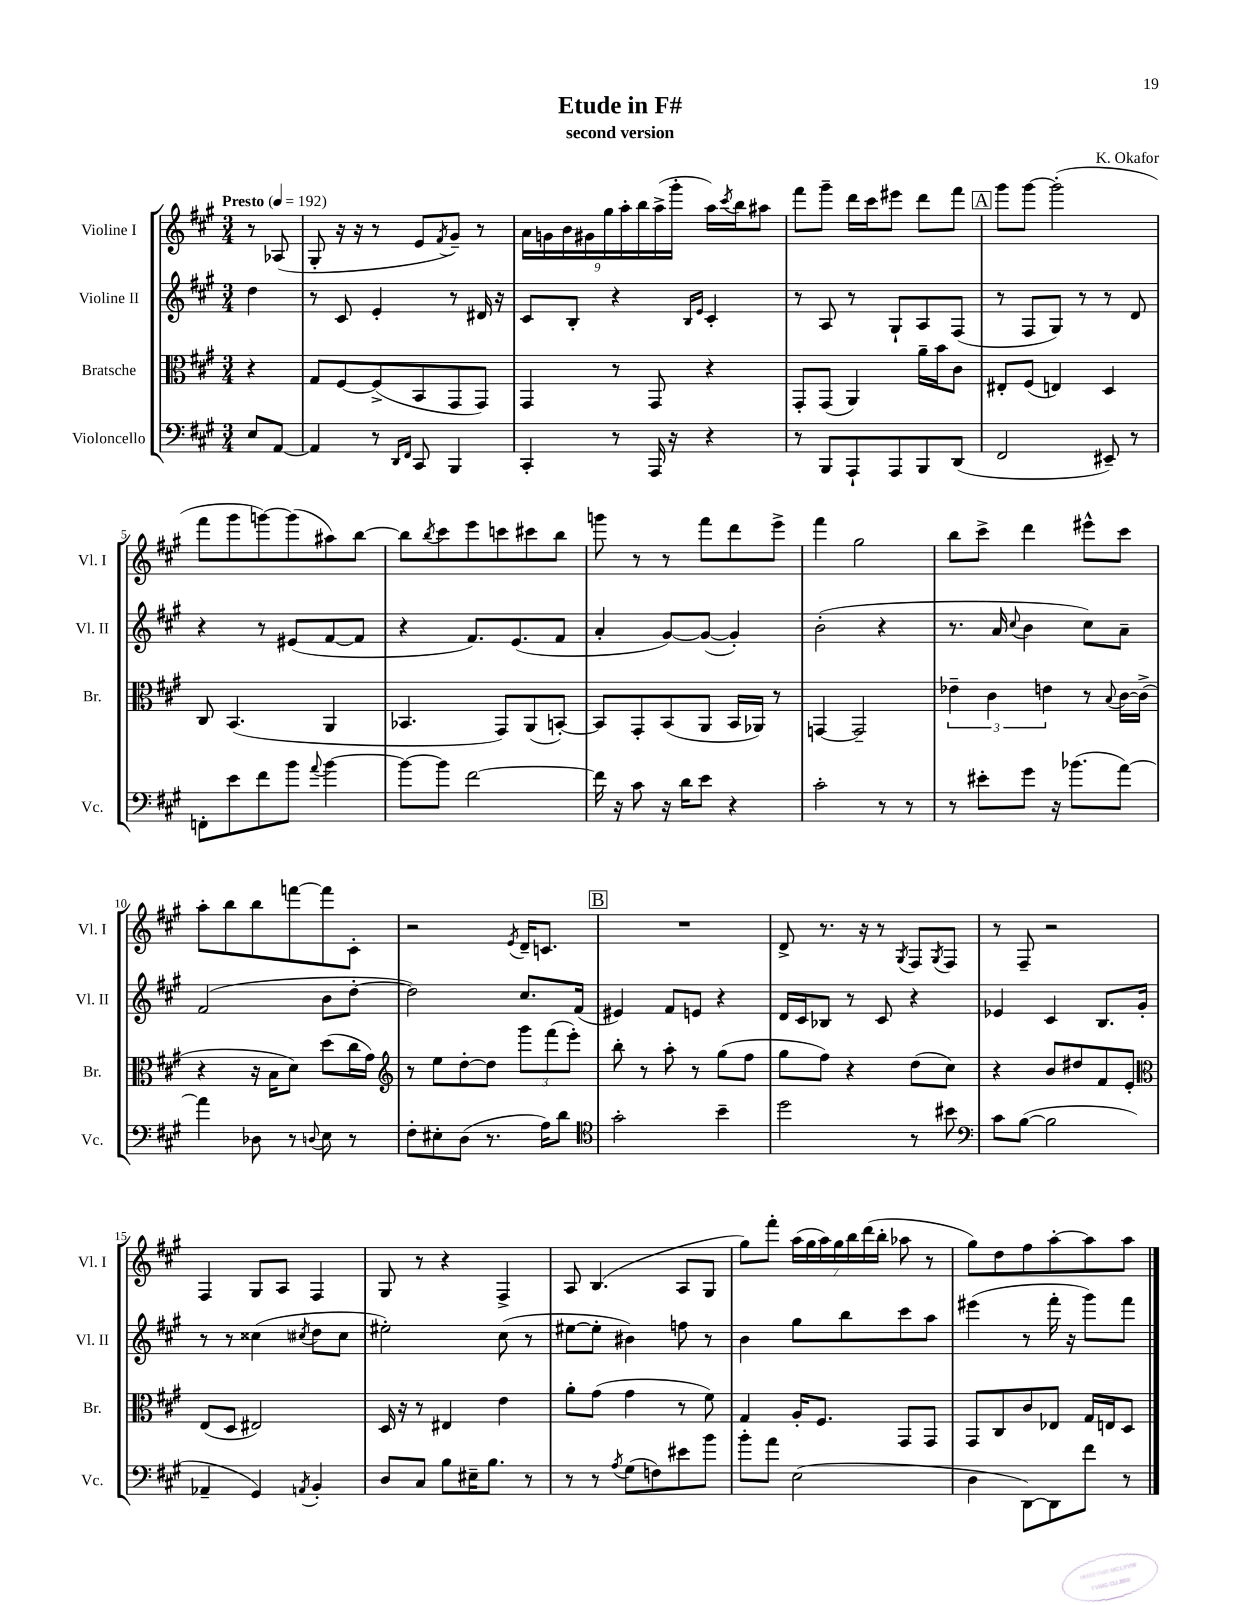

**kern	**kern	**kern	**kern
*staff4	*staff3	*staff2	*staff1
*clefF4	*clefC3	*clefG2	*clefG2
*k[f#c#g#]	*k[f#c#g#]	*k[f#c#g#]	*k[f#c#g#]
*M3/4	*M3/4	*M3/4	*M3/4
*MM192	*MM192	*MM192	*MM192
8E/L	4r	4dd\	8r
[8AA/J	.	.	(8A-/
=	=	=	=
4AA/]	8G#/L	8r	8G#'/
.	[8F#/	8c#/	16r
.	.	.	16r
8r	(8F#^/]	4e'/	8r
16qqDD/LL	.	.	.
16qqFF#/JJ	.	.	.
8CC#/	8BB/	.	8e/L
.	.	.	8qf#/
4BBB/	8GG#/	8r	8g#~/J)
.	8GG#/J)	16d#/	8r
.	.	16r	.
=	=	=	=
4CC#'/	4GG#/	8c#/L	18a\LL
.	.	.	18g\
.	.	.	18b\
.	.	8B'/J	.
.	.	.	18g#\
.	.	.	18gg#\
8r	8r	4r	.
.	.	.	18aa'\
.	.	.	18bb\
16AAA/	8GG#/	.	.
.	.	.	(18aa^\
16r	.	.	.
.	.	.	18ggg#'\JJ
.	.	16qqB/LL	.
.	.	16qqe/JJ	.
4r	4r	4c#'/	16aa\LL)
.	.	.	8qccc#/
.	.	.	16bb\J
.	.	.	8aa#\J
=	=	=	=
8r	8GG#'/L	8r	8fff#\L
8BBB/L	(8GG#/J	8A/	8ggg#~\J
8AAA`/	4AA/)	8r	16ddd\LL
.	.	.	16ccc#\J
8AAA/	.	8G#`/L	8eee#\J
8BBB/	16a~\LL	8A/	8ddd\L
.	16b\J	.	.
(8DD/J	8c#\J	(8F#/J	8fff#\J
=	=	=	=
2FF#/	8E#'/L	8r	8ggg#\L
.	(8F#/J	8F#/L	[8ggg#\J
.	4E/)	8G#/J)	(2ggg#'\]
.	.	8r	.
8EE#~/)	4D/	8r	.
8r	.	8d/	.
=	=	=	=
8FF'\L	8C#/	4r	8fff#\L
8e\	(4.BB/	.	8ggg#\
8f#\	.	8r	[8ggg\)
8b\J	.	(8e#/L	(8ggg\]
8qqa/	.	.	.
[4b\	4AA/	[8f#/	8aa#\)
.	.	8f#/]J	[8bb\J
=	=	=	=
8b\_L	4.BB-/	4r	8bb\]L
.	.	.	8qbb/
8b\]J	.	.	8ccc#\
[2f#\	.	8.f#/L)	8eee\
.	8GG#/L)	.	8ccc\
.	.	(8.e/	.
.	(8AA/	.	8ccc#\
.	[8BB'/J)	8f#/J	8bb\J
=	=	=	=
16f#\]	8BB/]L	4a'/	8ggg\
16r	.	.	.
8c#\	8GG#'/	.	8r
16r	(8BB/	[8g#/L)	8r
16d\LK	.	.	.
8e\J	8AA/J	(8g#/_J	8fff#\L
4r	16BB/LL	4g#'/])	8ddd\
.	16AA-/JJ)	.	.
.	8r	.	8eee^\J
=	=	=	=
2c#'\	[4GG/	(2b'\	4fff#\
.	2GG~/]	.	2gg#\
8r	.	4r	.
8r	.	.	.
=	=	=	=
8r	6e-~\	8.r	8bb\L
8e#'\L	.	.	8ccc#^\J
.	6c#\	.	.
.	.	16a/	.
.	.	8qqcc#/	.
8g#\J	.	4b\	4ddd\
.	6e\	.	.
16r	.	.	.
(8.b-\L	.	.	.
.	8r	8cc#\L)	8eee#^^\L
.	8qqB/	.	.
[8a\J)	[16c#\LL	8a~\J	8ccc#\J
.	(16c#^\]JJ	.	.
=	=	=	=
4a\]	4r	(2f#/	8aa'\L
.	.	.	8bb\
8D-\	16r	.	8bb\
.	16B\LK	.	.
8r	8d\J)	.	[8fff\
8qqD/	.	.	.
8E\	(8dd\L	8b\L	8fff\]
8r	16cc#\L	[8dd'\J	8c#'\J
.	16g#\JJ)	.	.
=	=	=	=
*	*clefG2	*	*
8F#'\L	8r	2dd\])	2r
8E#'\	8ee\L	.	.
(8D\J	[8dd'\	.	.
8.r	8dd\]J	.	.
.	.	.	8qe/
.	12ggg#\L	8.cc#/L	16d~/LK
16A\LK)	.	.	8.c/J
.	(12fff#\	.	.
8d\J	.	.	.
.	12eee'\J)	.	.
.	.	(16f#/Jk	.
=	=	=	=
*clefC4	*	*	*
2g#'\	8bb'\	4e#/)	2.r
.	8r	.	.
.	8aa'\	8f#/L	.
.	8r	8e/J	.
4b~\	(8gg#\L	4r	.
.	8ff#\J	.	.
=	=	=	=
2dd\	8gg#\L	16d/LL	8d^/
.	.	16c#/J	.
.	8ff#\J)	8B-/J	8.r
.	4r	8r	.
.	.	.	16r
.	.	8c#/	8r
.	.	.	8qG#/
8r	(8dd\L	4r	8F#/L
.	.	.	8qG#/
8b#\	8cc#\J)	.	8F#/J
=	=	=	=
*clefF4	*	*	*
8c#\L	4r	4e-/	8r
([8B\J	.	.	8F#~/
2B\]	8b/L	4c#/	2r
.	8dd#/	.	.
.	8f#/	8.B/L	.
.	8e'/J	.	.
.	.	16g#'/Jk	.
=	=	=	=
*	*clefC3	*	*
4AA-~/	(8E/L	8r	4F#/
.	8D/J	8r	.
4GG#/)	2E#/)	(4cc##\	8G#/L
.	.	.	8A/J
8qAA/	.	8qcc#/	.
4BB'/	.	8dd\L	4F#/
.	.	8cc#\J	.
=	=	=	=
8D/L	16D/	2ee#'\)	8G#/
.	16r	.	.
8C#/J	8r	.	8r
8B\L	4E#/	.	4r
16E#~\K	.	.	.
8.B\J	.	.	.
.	4e\	(8cc#\	4F#^/
8r	.	8r	.
=	=	=	=
8r	8a'\L	[8ee#\L	8A/
8r	(8g#\J	8ee#'\]J	(4.B/
8qA/	.	.	.
(8G#\L	4g#\	4b#\)	.
8F\)	.	.	.
8e#\	8r	8ff\	8A/L
8b\J	8f#\)	8r	8G#/J
=	=	=	=
8b'\L	4G#/	4b\	8gg#\L)
8a\J	.	.	8fff#'\J
(2E\	16A'/LK	8gg#\L	(28aa\LL
.	.	.	28gg#\
.	8.F#/J	.	.
.	.	.	28aa\)
.	.	.	28gg#\
.	.	8bb\	.
.	.	.	28bb\
.	.	.	(28ddd\
.	.	.	28bb'\JJ
.	8GG#/L	8ccc#\	8aa-\
.	8GG#/J	8aa\J	8r
=	=	=	=
4D\	8GG#/L	(4eee#\	8gg#\L)
.	8C#/	.	8dd\
[8DD\L)	8c#/	8r	8ff#\
8DD\]	8E-/J	16fff#'\	[8aa'\
.	.	16r	.
8f#\J	16G#/LL	8ggg#\L)	8aa\]
.	16E/J	.	.
8r	8D/J	8fff#\J	8aa\J
==	==	==	==
*-	*-	*-	*-
